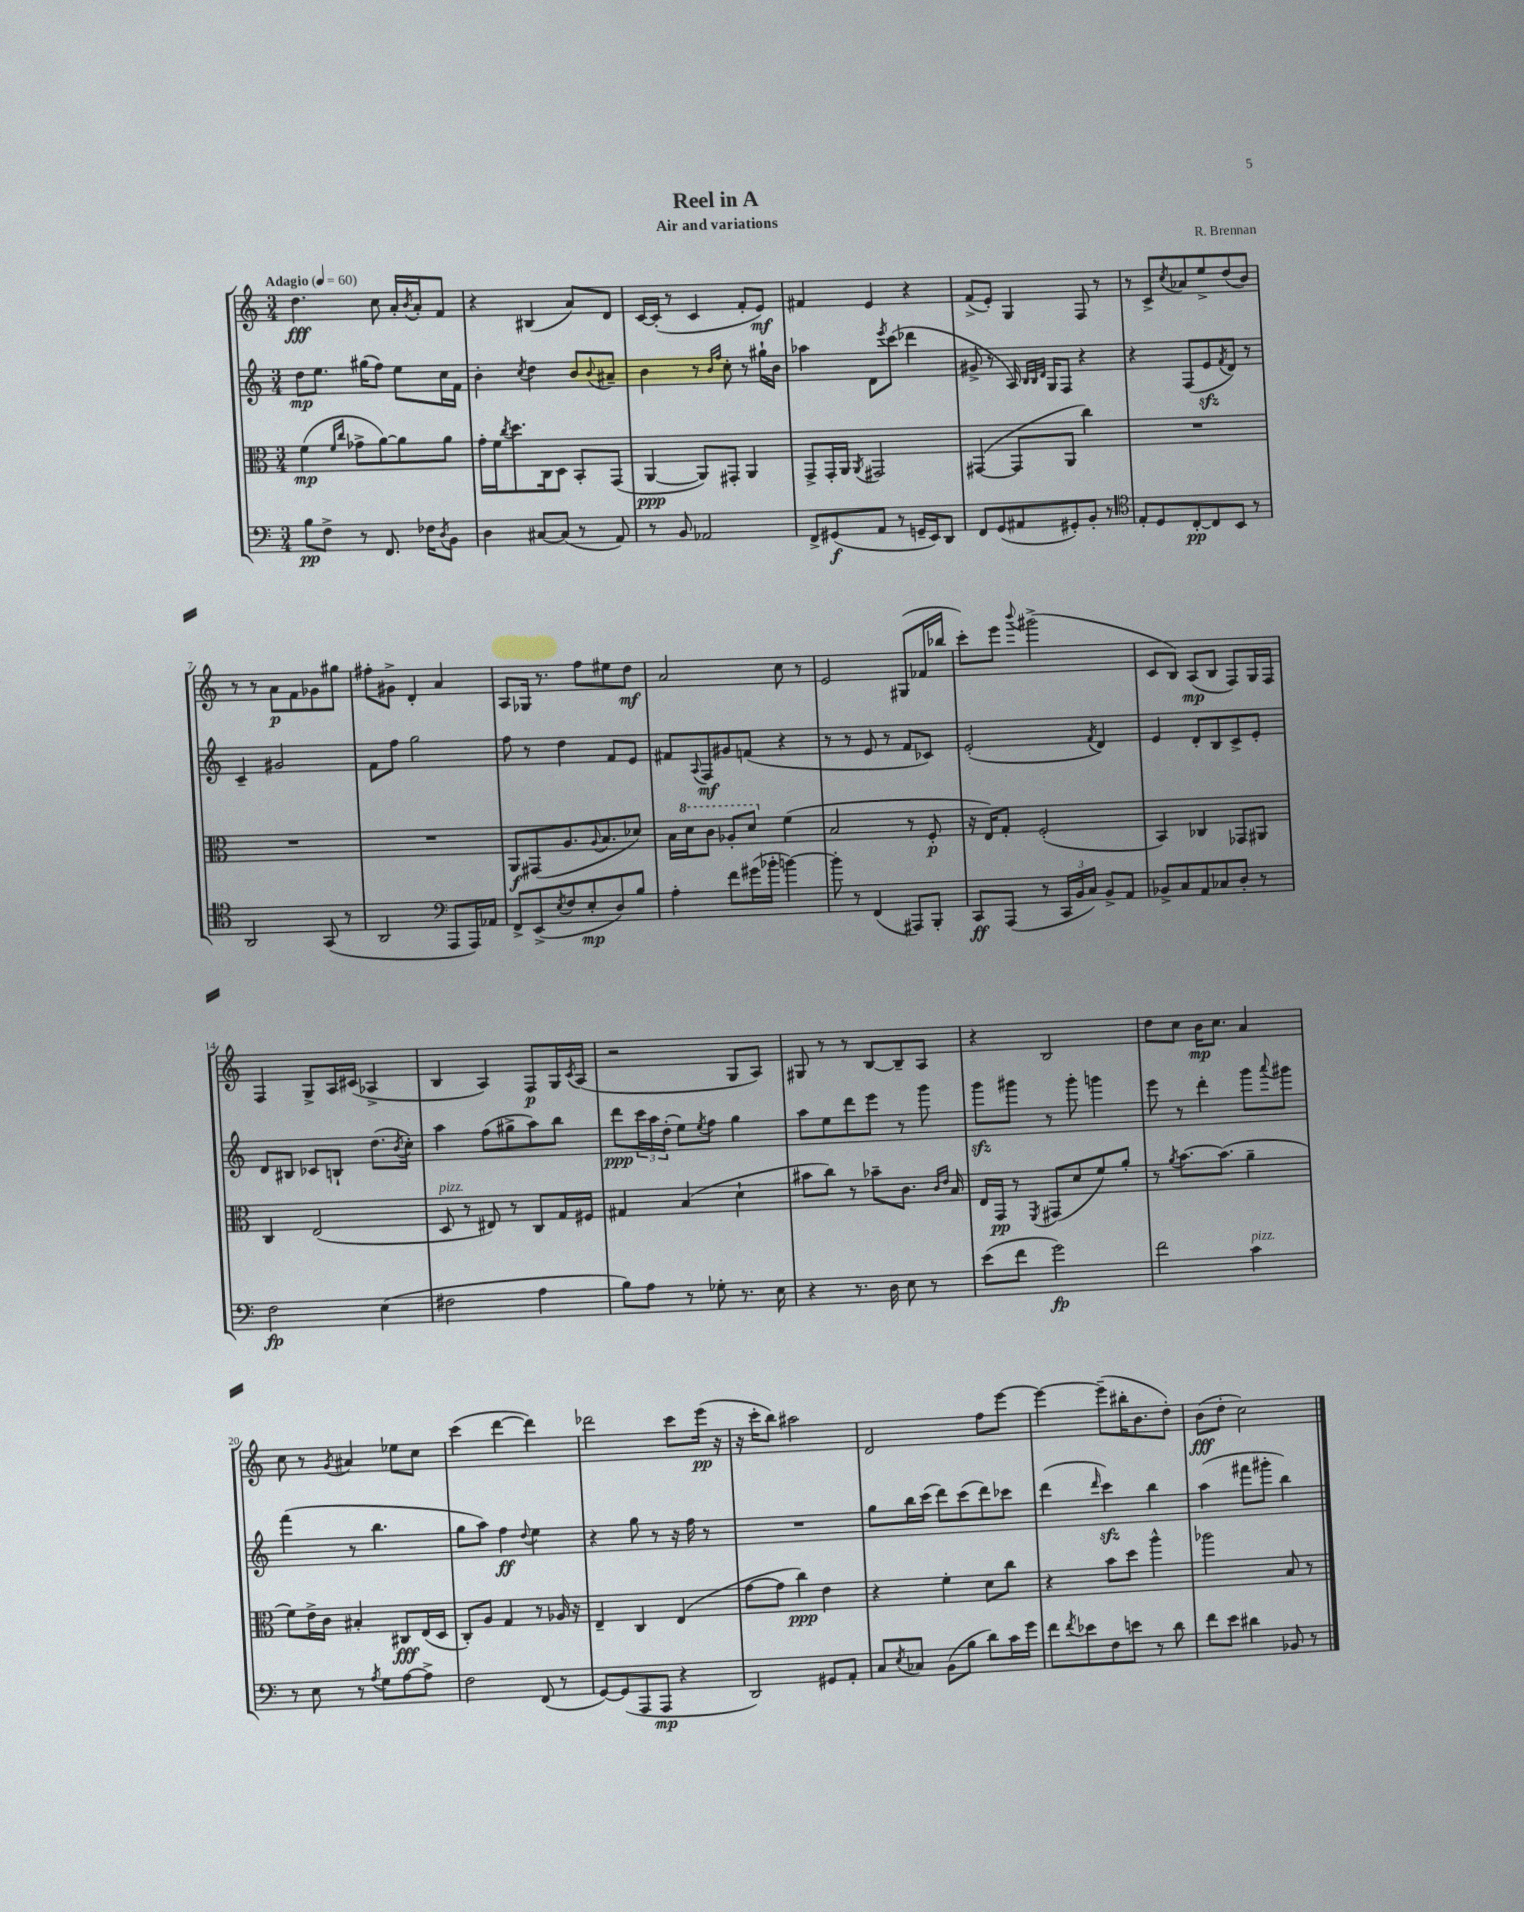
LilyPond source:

\header { title = "Reel in A" composer = "R. Brennan" subtitle = "Air and variations" }
<<
\new StaffGroup <<
\new Staff = "s0" {
    \clef treble \key c \major \numericTimeSignature \time 3/4 \tempo "Adagio" 4 = 60
    d''4.\fff c''8 a'16-. \acciaccatura { b'8 } a'16-. f'8 |
    r4 bis4( a'8) d'8 |
    c'16~ c'16-.( r8 c'4 f'8-. e'8\mf) |
    fis'4 e'4 r4 |
    f'8->( e'8-.) g4 f8 r8 |
    r8 c'8-> \acciaccatura { c''8 } aes'8 e''8-> d''8( b'8) |
    r8 r8 a'8\p f'8 ges'8 gis''8 |
    fis''8-. gis'8-> d'4-. a'4 |
    a8 ges16 r8. f''8 eis''8 d''8\mf |
    a'2 c''8 r8 |
    e'2 gis8( fes'16 bes''16 |
    c'''8-.) e'''8 \appoggiatura { b'''8 } gis'''2->( |
    c'8 b8) a8\mp( b8 f8) g16 f16 |
    f4 g8-> a16 cis'16( aes4-> |
    b4 a4) f8\p g16 \acciaccatura { c'8 } a16( |
    r2 g8 a8) |
    gis8 r8 r8 b8~ b8-- a8 |
    r4 b2 |
    d''8 c''8 b'16\mp c''8. a'4 |
    c''8 r8 \acciaccatura { g'8 } ais'4 ees''8 c''8 |
    c'''4( d'''4~ d'''4) |
    des'''2 c'''8 e'''16\pp( r16 |
    r16 c'''16-. b''8) ais''2 |
    d'2 f''8 e'''8~ |
    e'''4~ e'''8--( bis''16-. b'8. d''8-.) |
    b'8\fff( d''8-. c''2) \bar "|." |
}
\new Staff = "s1" {
    \clef treble \key c \major \numericTimeSignature \time 3/4
    d''8\mp e''8. gis''16( f''8) e''8 c''16 f'16 |
    b'4-. \acciaccatura { c''8 } d''4 b'8 \appoggiatura { b'8 } ais'8-- |
    b'4 r8 \grace { b'16 f''16 } c''8-. r8 gis''16-! b'16 |
    aes''4 d'8 \acciaccatura { e'''8 } c'''8( des'''4 |
    gis'8-> r8 a16) \grace { b32 b32 d'32 } g16 f8 r4 |
    r4 f8( e'8\sfz \acciaccatura { f'8 } d'8) r8 |
    c'4-- gis'2 |
    f'8 f''8 g''2 |
    f''8 r8 d''4 f'8 e'8 |
    fis'8 \appoggiatura { a8 } f8\mf gis'8 f'8( r4 |
    r8 r8 e'8 r8 f'8 ces'8) |
    e'2-.( \acciaccatura { f'8 } d'4) |
    e'4 d'8-. b8 c'8-> e'8-. |
    d'8 bis8 ces'8 b8-! d''8.( \acciaccatura { b'8 } c''16-.) |
    a''4 f''8( gis''8-> a''8) b''8 |
    d'''8\ppp \tuplet 3/2 { c'''16 a''16 d''16-.( } e''8) \acciaccatura { e''8 } f''8 g''4 |
    a''8 e''8 d'''8 e'''8 r8 g'''8 |
    g'''8\sfz gis'''8 r8 gis'''8-. g'''4 |
    e'''8 r8 d'''4-. g'''8 \appoggiatura { a'''8 } gis'''8 |
    f'''4( r8 b''4. |
    g''8 a''8) f''4\ff \appoggiatura { d''8 } e''4 |
    r4 g''8 r8 r16 f''16 r8 |
    R2. |
    g''8 b''16 c'''16( d'''8) c'''8( d'''8) ces'''8 |
    d'''4( \grace { d'''16 } c'''4\sfz) b''4 |
    a''4( fis'''8 gis'''8-. b''4) \bar "|." |
}
\new Staff = "s2" {
    \clef alto \key c \major \numericTimeSignature \time 3/4
    f'4\mp( \grace { f'16 c''16 } ges'8-> a'8~) a'8 a'8 |
    g'16-. f'16 \acciaccatura { c''8 } d''8. c16 d8 b,8-. g,8( |
    a,4~\ppp a,8) gis,8-. a,4 |
    g,8-> g,16-. a,16 \acciaccatura { a,8 } gis,2 |
    gis,4~( gis,8 a,8 c''4) |
    R2. |
    R2. |
    R2. |
    a,8\f gis,8( a8. \appoggiatura { a8 } b8. des'8) |
    b16 \ottava #1 d''16 c''8 aes'8-. d''8 \ottava #0 f'4( |
    b2 r8 f8-.\p |
    r16 e16) g8-. f2-.( |
    b,4) ces4 ges,8 ais,8 |
    c4 e2( |
    d8^\markup { \italic "pizz." } r8 eis8) r8 c8 g16 fis16 |
    gis4 b4( d'4-! |
    bis'8 c''8) r8 bes'8-- c'8. \grace { c'16 e'16 } b16 |
    e16 g,16\pp r8 \acciaccatura { f,8 } gis,8( d'8 f'8) a'8-. |
    r8 \acciaccatura { a'8 } b'8.~ b'8.( a'4-- |
    f'8) e'16-> c'16 bis4-. cis8\fff e16( d16 |
    c8-.) a8 g4 r8 aes16 r16 |
    e4-- c4 e4( |
    g'8~ g'8 c''4\ppp) e'4 |
    r4 f'4-. d'8 c''8 |
    r4 b'8 d''8 a''4-^ |
    aes''2 b8 r8 \bar "|." |
}
\new Staff = "s3" {
    \clef bass \key c \major \numericTimeSignature \time 3/4
    b8\pp f8-> r8 f,8. fes16 \acciaccatura { d8 } b,8 |
    d4 cis8~ cis8( r8 a,8) |
    r8 b,8 aes,2 |
    f,8-> gis,8\f( a,8 r8 g,16-- e,16) d,8 |
    f,8 g,8( ais,8 gis,8-.) b,8-. r8 |
    \clef tenor e8-. d8 c8~-.\pp c8 b,8 r8 |
    a,2 g,8( r8 |
    a,2 \clef bass a,,8 a,,16) aes,16 |
    f,8-> e,8->( \acciaccatura { e8 } f8 e8-.\mp d8) b8 |
    a4-. f'8 gis'16( bes'16-. b'4~) |
    b'8-. r8 f,4( ais,,8) b,,8-. |
    c,8\ff a,,8( r8 \tuplet 3/2 { c,16 b,16 c16) } b,8-> a,8 |
    bes,8-> c8 a,8 ces8 d8-. r8 |
    f2\fp e4( |
    fis2 a4 |
    b8) a8 r8 ges8-. r8. e16 |
    r4 r8. d16 e8 r8 |
    e'8( f'8 g'2\fp) |
    f'2 c'4^\markup { \italic "pizz." } |
    r8 e8 r8 \acciaccatura { a8 } g8 a8~ a8-> |
    f2 f,8( r8 |
    g,8~) g,8( a,,8 a,,8\mp r4 |
    d,2) gis,8 a,8-. |
    c8 \acciaccatura { e8 } ces8 b,8( b8 d'8) c'16 g'16 |
    f'8 \acciaccatura { f'8 } ees'8 f8 e'8 r8 d'8 |
    f'8 e'8 dis'4 bes,8 r8 \bar "|." |
}
>>
>>
